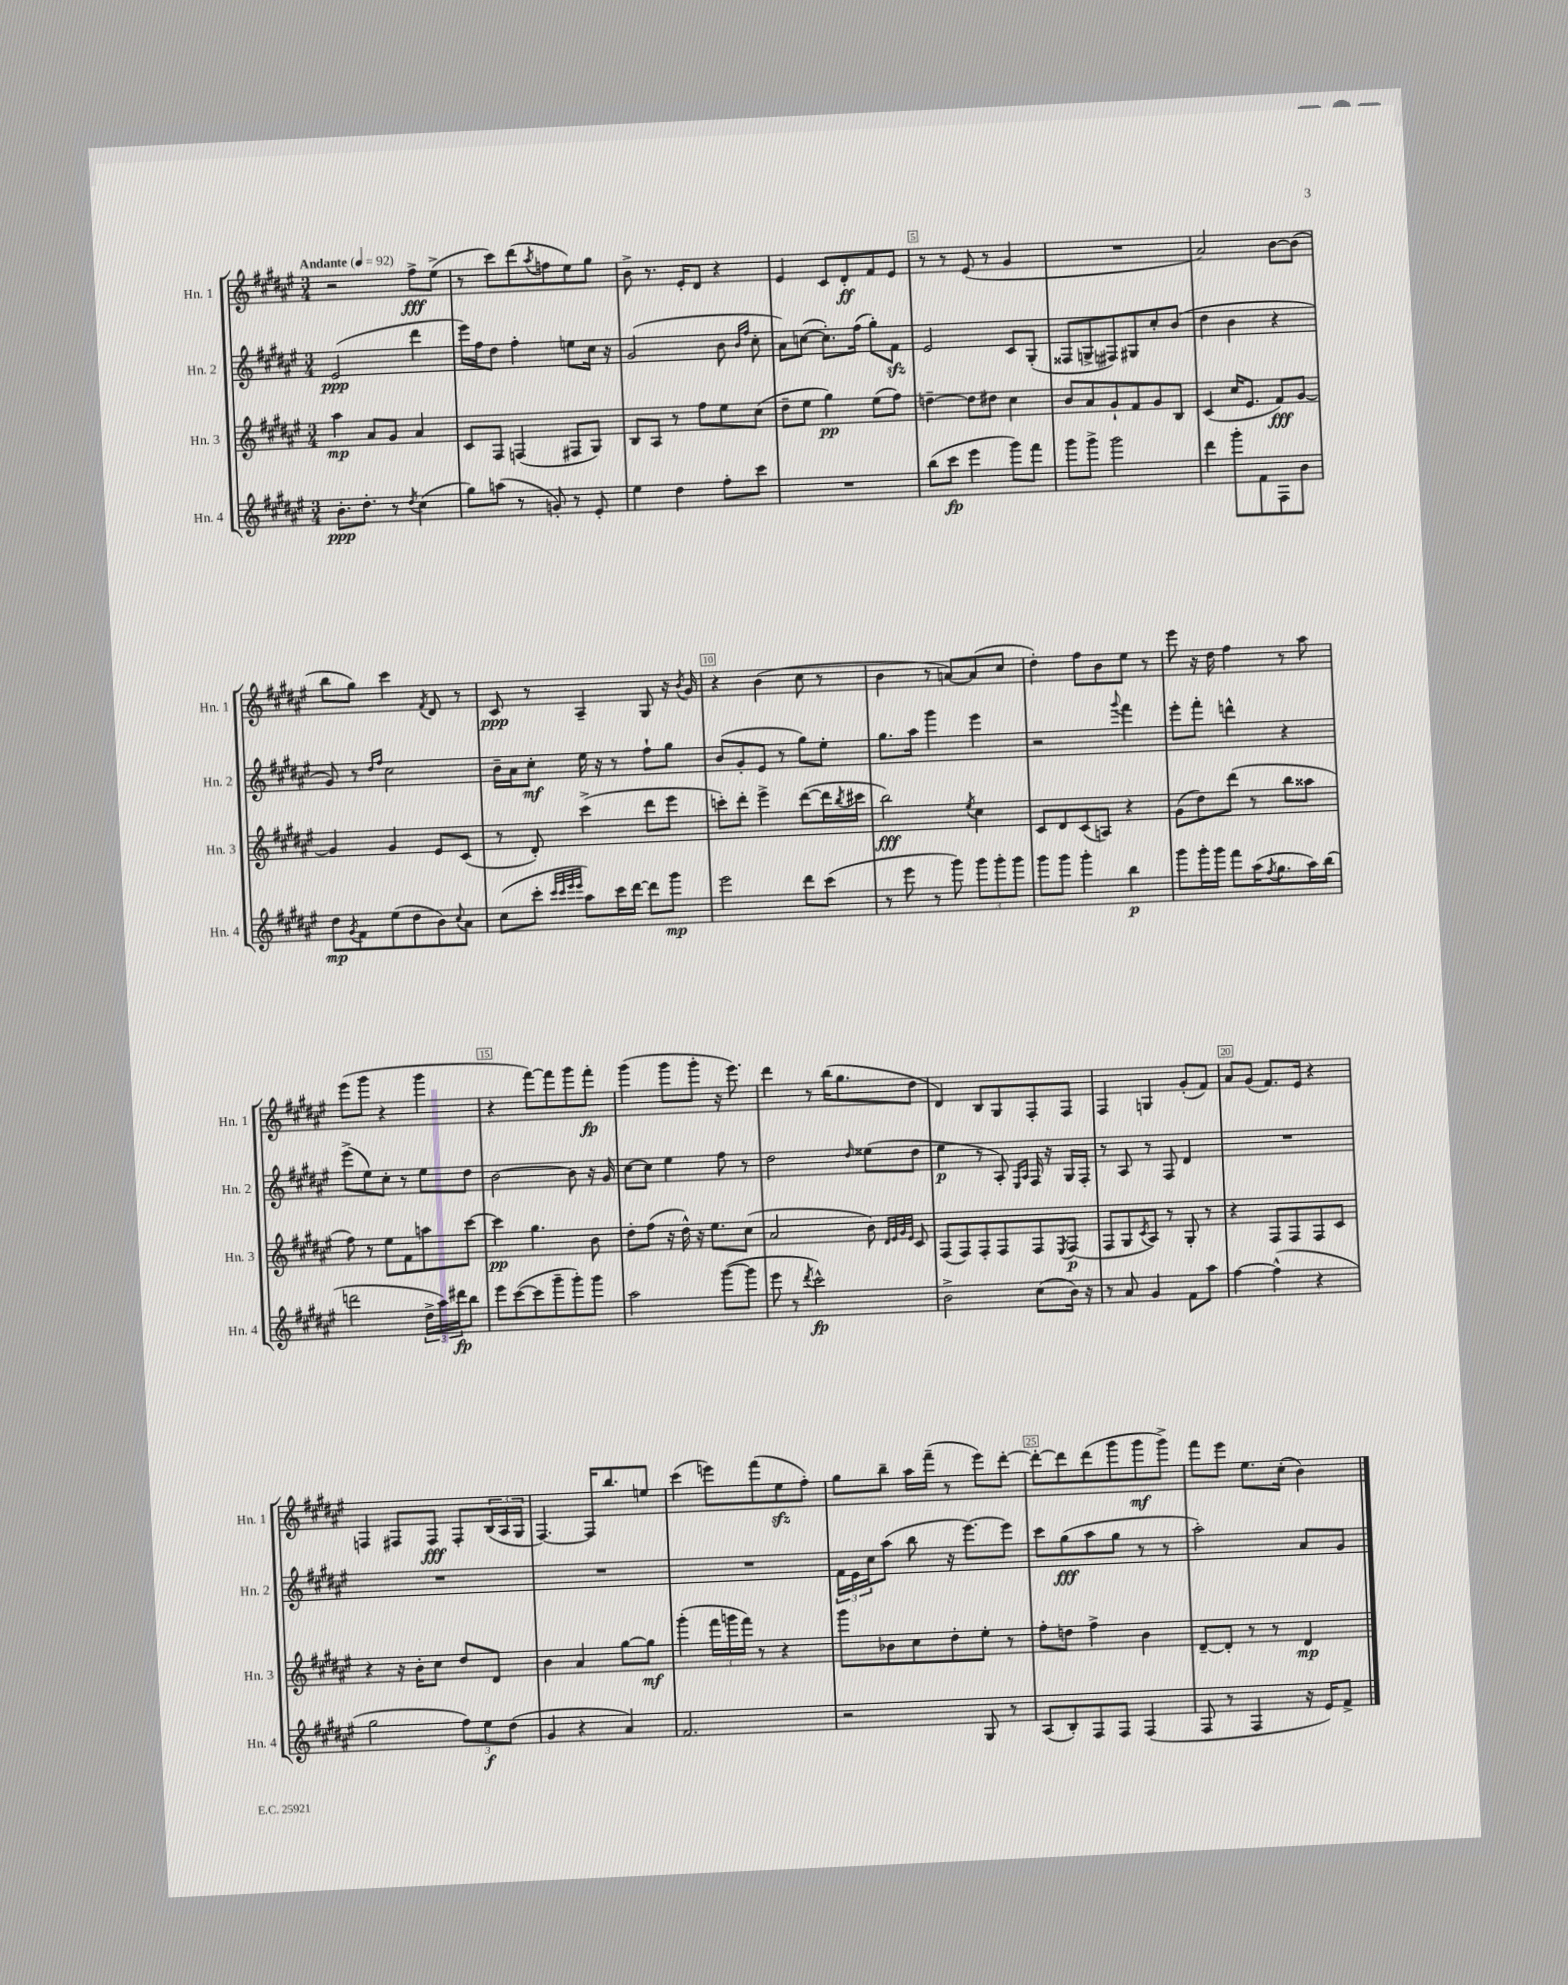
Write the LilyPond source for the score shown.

<<
\new StaffGroup <<
\new Staff = "s0" \with { instrumentName = "Hn. 1" shortInstrumentName = "Hn. 1" } {
    \clef treble \key fis \major \numericTimeSignature \time 3/4 \tempo "Andante" 4 = 92
    r2 fis''8->\fff eis''8->( |
    r8 cis'''8) dis'''8( \acciaccatura { ais''8 } f''8 eis''8) gis''8 |
    b'8-> r8. eis'16-. dis'8 r4 |
    eis'4 cis'8 dis'8-.\ff fis'8 eis'8 |
    r8 r8 eis'8( r8 gis'4 |
    R2. |
    ais'2) b'8~ b'8( |
    b''8 gis''8) cis'''4 \acciaccatura { fis'8 } dis'8 r8 |
    cis'8\ppp r8 ais4-- gis8 r16 \acciaccatura { b'8 } gis'16 |
    r4 b'4( cis''8 r8 |
    b'4 r8 a'8~) a'8( cis''8 |
    dis''4-.) fis''8 b'8 eis''8 r8 |
    eis'''8 r16 dis''16 fis''4 r8 ais''8 |
    eis'''8( gis'''8 r4 gis'''4 |
    r4 fis'''8~) fis'''8 gis'''8 fis'''8-.\fp |
    gis'''4( gis'''8 gis'''8-. r16 eis'''8.) |
    dis'''4 r8 b''16( gis''8. dis''8 |
    dis'4) b8 gis8 fis8-. fis8 |
    fis4 g4 gis'8-.( fis'8) |
    ais'8 gis'8( fis'8.) eis'16 r4 |
    f4 fis8 fis8\fff fis8-. \tuplet 3/2 { b16( ais16 gis16 } |
    fis4.~) fis16 b''8. e''8 |
    cis'''4( e'''8) fis'''8( eis''8\sfz fis''8-.) |
    gis''8 b''8-- ais''16 fis'''16--( r8 eis'''8) dis'''8~-. |
    dis'''8~-. dis'''8 dis'''8( gis'''8 gis'''8\mf gis'''8->) |
    fis'''8 eis'''8 eis''8. cis''16-.( b'4) \bar "|." |
}
\new Staff = "s1" \with { instrumentName = "Hn. 2" shortInstrumentName = "Hn. 2" } {
    \clef treble \key fis \major \numericTimeSignature \time 3/4
    eis'2\ppp( dis'''4 |
    eis'''16) fis''16 dis''8 fis''4-. e''8 cis''16 r16 |
    gis'2( b'8 \grace { b'16 fis''16 } cis''8-. |
    ais'8) c''8~( c''8.-.) fis''16( gis''8-.) fis'8\sfz |
    eis'2 cis'8 gis8-.( |
    fisis8 g8-> fis8) gis8 cis''8-. b'8( |
    dis''4 b'4 r4 |
    gis'8) r8 \grace { dis''16 fis''16 } cis''2 |
    b'16-- ais'16 cis''8-.\mf eis''16 r16 r8 fis''8-! gis''8 |
    b'8( gis'8-. eis'8 r8 gis''8) eis''8-. |
    gis''8. ais''16 gis'''4 eis'''4 |
    r2 \appoggiatura { gis'''8 } fis'''4 |
    eis'''8-. fis'''8-. d'''4-^ r4 |
    eis'''8->( eis''8) cis''8-. r8 eis''8 dis''8 |
    b'2~ b'8 r16 gis'16 |
    cis''8~ cis''8 eis''4 fis''8 r8 |
    dis''2 \grace { dis''16 } eisis''8( dis''8 |
    eis''4\p r8 ais8-.) \grace { eis16 ais16 } fis16 r16 gis16 fis16-. |
    r8 ais8 r8 fis8 dis'4 |
    R2. |
    R2. |
    R2. |
    R2. |
    \tuplet 3/2 { fis'16 eis'16 cis''16 } ais''8( b''8 r16 eis'''8.~) eis'''8 |
    cis'''8 gis''8\fff( ais''8 gis''8 r8 r8 |
    ais''2-.) ais'8 gis'8 \bar "|." |
}
\new Staff = "s2" \with { instrumentName = "Hn. 3" shortInstrumentName = "Hn. 3" } {
    \clef treble \key fis \major \numericTimeSignature \time 3/4
    ais''4\mp ais'8 gis'8 ais'4 |
    cis'8 fis8 f4( fis8 gis8) |
    b8 ais8 r8 fis''8 eis''8 cis''8( |
    dis''8-- eis''8 gis''4\pp) eis''8( fis''8) |
    d''4~-- d''8 dis''8 cis''4 |
    b'8 ais'8 gis'8-! fis'8 gis'8 b8 |
    cis'4( cis''16 eis'8. fis'8\fff) gis'8~ |
    gis'4 gis'4 eis'8 cis'8( |
    r8 dis'8-.) cis'''4->( dis'''8 eis'''8 |
    c'''8-.) dis'''8-. eis'''4-> dis'''8~( dis'''16 \acciaccatura { b''8 } cis'''16 |
    b''2\fff) \acciaccatura { eis''8 } cis''4 |
    cis'8 dis'8 cis'8( a8) r4 |
    gis'8( dis''8) dis'''8( r8 b''8 aisis''8 |
    fis''8) r8 eis''8 fis'8 a''8 cis'''8~ |
    cis'''4\pp gis''4. b'8 |
    dis''8-. fis''8( r16 dis''16-^) r16 eis''8. cis''8( |
    ais'2 b'8) \grace { dis'32 eis'32 gis'32 eis'32 } cis'8 |
    fis8( fis8) fis8-. fis8 fis8 \acciaccatura { eis8 } fis8\p( |
    fis8 gis8 \acciaccatura { cis'8 } ais8) r8 gis8-. r8 |
    r4 fis8 fis8 fis8 cis'8 |
    r4 r16 b'16-. cis''8 dis''8 dis'8 |
    b'4 ais'4 gis''8~ gis''8\mf |
    gis'''4-.( \tuplet 3/2 { fis'''16 g'''16 fis'''16) } r8 r4 |
    gis'''8 bes'8 cis''8 dis''8-. eis''8-. r8 |
    fis''8-. d''8 fis''4-> b'4 |
    dis'8~-- dis'8-. r8 r8 dis'4\mp \bar "|." |
}
\new Staff = "s3" \with { instrumentName = "Hn. 4" shortInstrumentName = "Hn. 4" } {
    \clef treble \key fis \major \numericTimeSignature \time 3/4
    b'8.-.\ppp dis''8.-. r8 \acciaccatura { dis''8 } cis''4( |
    gis''8) a''8( r8 g'8-.) r8 eis'8-. |
    eis''4 dis''4 fis''8-. cis'''8 |
    R2. |
    b''8( cis'''8\fp eis'''4 gis'''8) fis'''8 |
    gis'''8 gis'''8-> gis'''2 |
    dis'''4 gis'''8-. fis'8 fis8 b'8 |
    dis''8\mp \acciaccatura { gis'8 } fis'8 eis''8( dis''8 b'8) \appoggiatura { cis''8 } ais'8 |
    cis''8( cis'''8-. \grace { cis'''32 cis'''32 eis'''32 eis'''32 } ais''8) cis'''16 dis'''16~ dis'''8 gis'''8\mp |
    eis'''2 dis'''8 cis'''8( |
    r8 eis'''8 r8 gis'''8) \tuplet 3/2 { gis'''8 gis'''8-. gis'''8 } |
    gis'''8 gis'''8 gis'''4-. b''4\p |
    gis'''8 gis'''16-. gis'''16 fis'''8 ais''16( \acciaccatura { fis''8 } gis''8. ais''16) b''16( |
    d'''2 \tuplet 3/2 { dis''16-> ais''16) dis'''16\fp } b''8 |
    eis'''8 cis'''8~( cis'''8 gis'''8-- gis'''8-.) gis'''8 |
    ais''2 gis'''8~( gis'''8 |
    eis'''8 r8 \acciaccatura { dis'''8 } cis'''2-^\fp) |
    b'2-> cis''8( b'16) r16 |
    r8 ais'8 gis'4 fis'8 ais''8 |
    fis''4~ fis''4-^( r4 |
    gis''2 \tuplet 3/2 { fis''8) eis''8\f dis''8( } |
    gis'4 r4 ais'4) |
    fis'2. |
    r2 gis8 r8 |
    ais8( b8-.) fis8 fis8 fis4( |
    fis8 r8 fis4 r16 eis'16) fis'8-> \bar "|." |
}
>>
>>
\layout { \context { \Score \override BarNumber.break-visibility = ##(#f #t #t) barNumberVisibility = #(every-nth-bar-number-visible 5) \override BarNumber.stencil = #(make-stencil-boxer 0.1 0.3 ly:text-interface::print) } }
